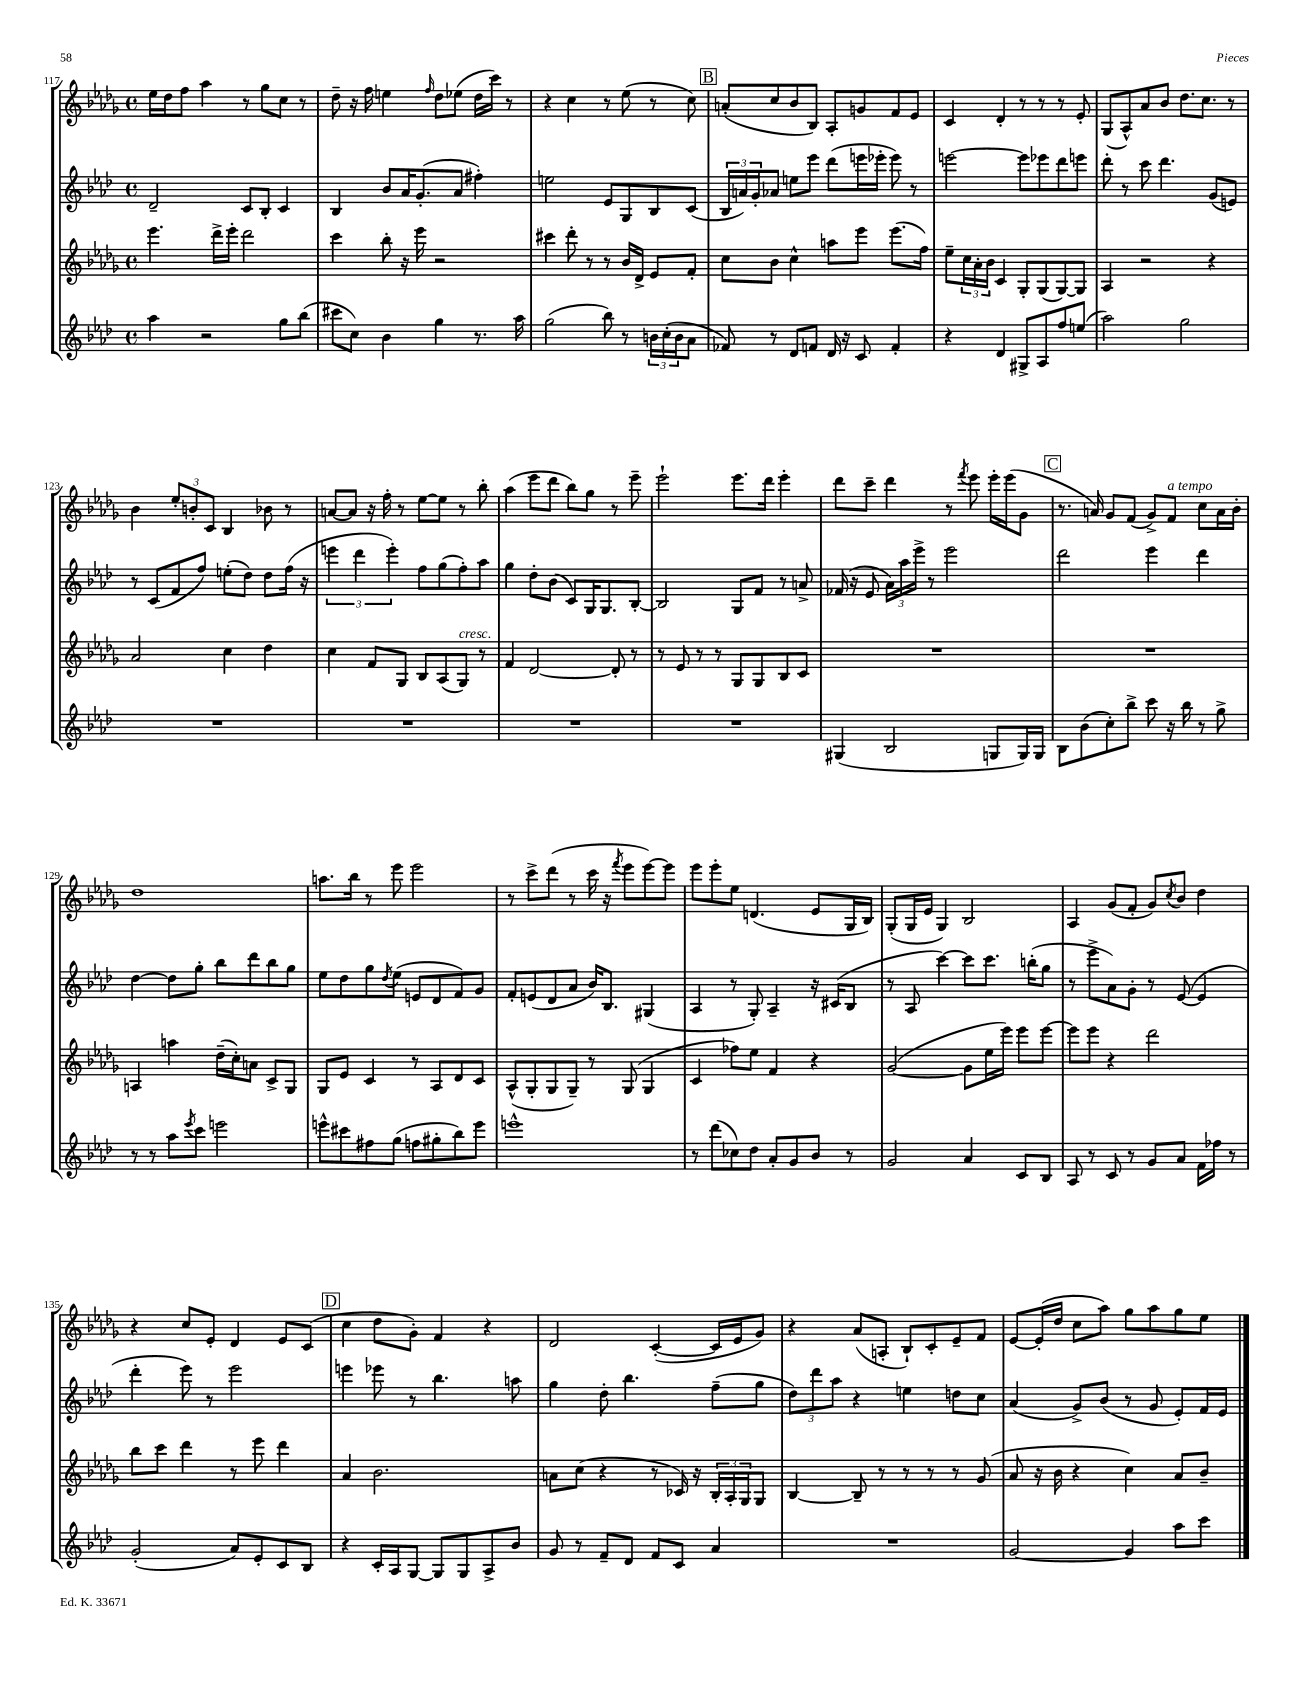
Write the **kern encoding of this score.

**kern	**kern	**kern	**kern
*staff4	*staff3	*staff2	*staff1
*clefG2	*clefG2	*clefG2	*clefG2
*k[b-e-a-d-]	*k[b-e-a-d-g-]	*k[b-e-a-d-]	*k[b-e-a-d-g-]
*M4/4	*M4/4	*M4/4	*M4/4
*met(c)	*met(c)	*met(c)	*met(c)
4aa-	4.eee-	2d-~	16ee-
.	.	.	16dd-
.	.	.	8ff
2r	.	.	4aa-
.	16ddd-^	.	.
.	16eee-'	.	.
.	2ddd-	8c	8r
.	.	8B-'	8gg-
8gg	.	4c	8cc
(8bb-	.	.	8r
=	=	=	=
8ccc#	4ccc	4B-	8dd-~
8cc)	.	.	16r
.	.	.	16ff
4b-	8bb-'	8b-	4ee
.	16r	16a-	.
.	16eee-	(8.g'	.
.	.	.	16qqff
4gg	2r	.	8dd-
.	.	8a-	(8ee-
8.r	.	4ff#')	16dd-
.	.	.	16ccc)
.	.	.	8r
16aa-	.	.	.
=	=	=	=
(2gg	4ccc#	2ee	4r
.	8ddd-'	.	4cc
.	8r	.	.
8bb-)	8r	8e-	8r
8r	16b-	8G	(8ee-
.	16d-^	.	.
24b	8e-	8B-	8r
(24cc'	.	.	.
24b	.	.	.
8a-	8f'	(8c	8cc)
=	=	=	=
8f-)	8cc	24B-	(8a'
.	.	24a)	.
.	.	24g'	.
8r	8b-	8a-	8cc
8d-	4cc^^	8ee	8b-
8f	.	8eee-	8B-)
16d-	8aa	(8ddd-	8A-'
16r	.	.	.
8c	8eee-	16eee	8g
.	.	16eee-'	.
4f'	(8.eee-	8eee-)	8f
.	.	8r	8e-
.	16ff)	.	.
=	=	=	=
4r	8ee-~	[2eee	4c
.	24cc	.	.
.	24a-'	.	.
.	24b-	.	.
4d-	4c	.	4d-'
8G#^	8G-'	8eee]	8r
8A-	(8G-	8eee-	8r
8ff	[8G-)	8ddd-	8r
(8ee	8G-]	8eee	8e-'
=	=	=	=
2aa-)	4A-	8ddd-'	(8G-
.	.	8r	8A-^^)
.	2r	8ccc	8a-
.	.	4.ddd-	8b-
2gg	.	.	8.dd-
.	.	.	8.cc
.	4r	(8g	.
.	.	8e)	8r
=	=	=	=
1r	2a-	8r	4b-
.	.	(8c	.
.	.	8f	12ee-'
.	.	.	12b'
.	.	8ff)	.
.	.	.	12c
.	4cc	(8ee'	4B-
.	.	8dd-)	.
.	4dd-	8dd-	8b-
.	.	(16ff	8r
.	.	16r	.
=	=	=	=
1r	4cc	6eee	[8a
.	.	.	8a]
.	.	6ddd-	.
.	8f	.	16r
.	.	.	16ff'
.	.	6eee')	.
.	8G-	.	8r
.	8B-	8ff	[8ee-
.	(8A-	(8gg	8ee-]
.	8G-)	8ff')	8r
.	8r	8aa-	8bb-'
=	=	=	=
1r	4f	4gg	(4aa-
.	[2d-	8dd-'	8eee-
.	.	(8b-	8ddd-
.	.	8c)	8bb-)
.	.	16G	8gg-
.	.	8.G	.
.	8d-']	.	8r
.	8r	[8B-'	8eee-~
=	=	=	=
1r	8r	2B-]	2eee-`
.	8e-	.	.
.	8r	.	.
.	8r	.	.
.	8G-	8G	8.eee-
.	8G-	8f	.
.	.	.	16ddd-
.	8B-	8r	4eee-'
.	8c	8a^	.
=	=	=	=
(4G#	1r	(16f-	8ddd-
.	.	16r	.
.	.	8e-	8ccc~
2B-	.	24a-)	4ddd-
.	.	24aa-	.
.	.	24eee-^	.
.	.	8r	.
.	.	2eee-	8r
.	.	.	8qfff
.	.	.	8eee-
8G	.	.	16eee-'
.	.	.	(16eee-
16G)	.	.	8g-
16G	.	.	.
=	=	=	=
8B-	1r	2ddd-	8.r
(8b-	.	.	.
.	.	.	16a)
8cc')	.	.	8g-
8bb-^	.	.	(8f
8ccc	.	4eee-	8g-^)
16r	.	.	8f
16bb-	.	.	.
8r	.	4ddd-	8cc
8gg^	.	.	16a
.	.	.	16b-'
=	=	=	=
8r	4A	[4dd-	1dd-
8r	.	.	.
8aa-	4aa	8dd-]	.
8qeee-	.	.	.
8ccc	.	8gg'	.
2eee	(16dd-~	8bb-	.
.	16cc')	.	.
.	8a	8ddd-	.
.	8c^	8bb-	.
.	8G-	8gg	.
=	=	=	=
8eee^^	8G-	8ee-	8.aa
8ccc#	8e-	8dd-	.
.	.	.	16bb-
8ff#	4c	8gg	8r
.	.	8qdd-	.
(8gg	.	(8ee-	8eee-
8ff	8r	8e	2eee-
8gg#'	8A-	8d-	.
8bb-)	8d-	8f)	.
8eee	8c	8g	.
=	=	=	=
1eee^^	(8A-^^	8f'	8r
.	8G-'	(8e	8ccc^
.	8G-	8d-	(8ddd-
.	8G-~)	8a-	8r
.	8r	16b-)	16ccc
.	.	8.B-	16r
.	.	.	8qfff
.	(8G-	.	8eee-
.	4G-	(4G#	[8eee-)
.	.	.	8eee-]
=	=	=	=
8r	4c	4A-	8eee-
(8ddd-	.	.	8eee-'
8cc-)	8ff-)	8r	8ee-
8dd-	8ee-	8G')	(4.d
8a-'	4f	4A-~	.
8g	.	.	.
8b-	4r	16r	8e-
.	.	(16c#	.
8r	.	8B-	16G-
.	.	.	16B-)
=	=	=	=
2g	([2g-	8r	(8G-'
.	.	8A-	16G-
.	.	.	16e-
.	.	[4ccc)	4G-)
4a-	8g-]	8ccc]	2B-
.	16ee-	8.ccc	.
.	16eee-)	.	.
8c	8eee-	.	.
.	.	(16bb'	.
8B-	[8eee-	8gg	.
=	=	=	=
8A-	8eee-]	8r	4A-
8r	8eee-	8eee-^	.
8c	4r	8a-)	(8g-
8r	.	8g'	8f'
8g	2ddd-	8r	8g-)
.	.	.	8qcc
8a-	.	([8e-	8b-
16f	.	4e-]	4dd-
16ff-	.	.	.
8r	.	.	.
=	=	=	=
(2g'	8bb-	4ddd-'	4r
.	8ccc	.	.
.	4ddd-	8eee-)	8cc
.	.	8r	8e-'
8a-)	8r	2eee-	4d-
8e-'	8eee-	.	.
8c	4ddd-	.	8e-
8B-	.	.	(8c
=	=	=	=
4r	4a-	4eee	4cc
16c'	2.b-	8eee-	8dd-
16A-	.	.	.
[8G	.	8r	8g-')
8G]	.	4.bb-	4f
8G	.	.	.
8A-^	.	.	4r
8b-	.	8aa	.
=	=	=	=
8g	8a	4gg	2d-
8r	(8cc	.	.
8f~	4r	8dd-'	.
8d-	.	4.bb-	.
8f	8r	.	([4c'
8c	16c-)	.	.
.	16r	.	.
4a-	24B-'	(8ff~	16c]
.	24A-'	.	.
.	.	.	16e-
.	24G-	.	.
.	8G-	8gg	8g-)
=	=	=	=
1r	[4B-	12dd-)	4r
.	.	12ddd-	.
.	.	12aa-	.
.	8B-~]	4r	(8a-
.	8r	.	8A'
.	8r	4ee	8B-`)
.	8r	.	8c'
.	8r	8dd	8e-~
.	(8g-	8cc	8f
=	=	=	=
[2g	8a-	(4a-	[8e-
.	16r	.	(16e-']
.	16b-	.	16dd-
.	4r	8g^)	8cc
.	.	(8b-	8aa-)
4g]	4cc)	8r	8gg-
.	.	8g	8aa-
8aa-	8a-	8e-')	8gg-
8ccc	8b-~	16f	8ee-
.	.	16e-	.
==	==	==	==
*-	*-	*-	*-
